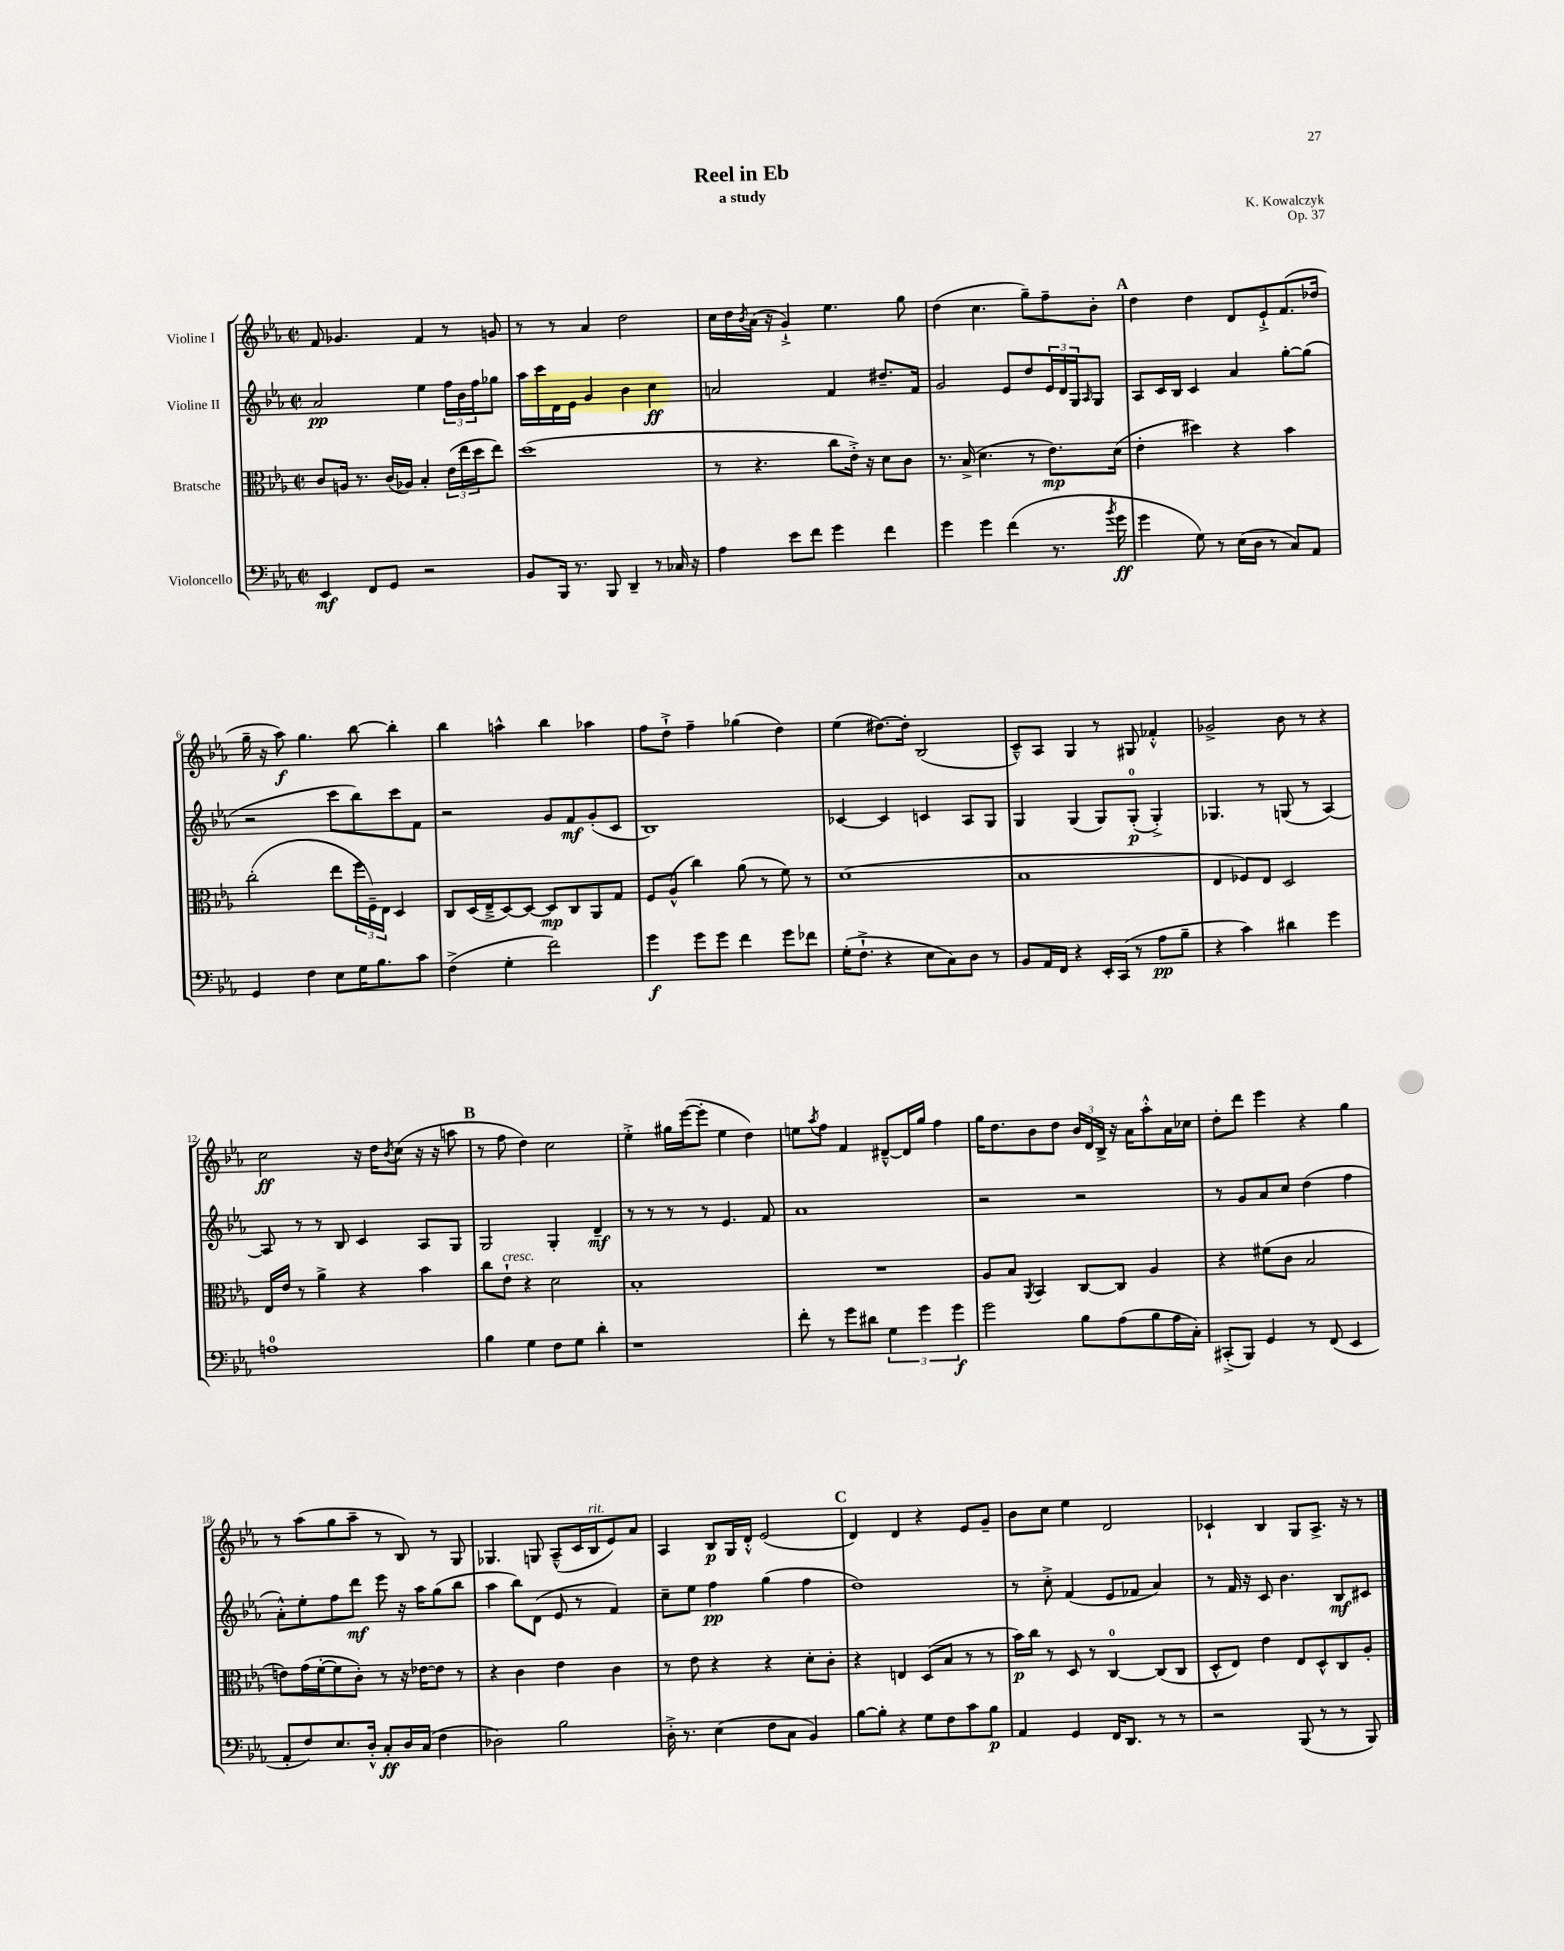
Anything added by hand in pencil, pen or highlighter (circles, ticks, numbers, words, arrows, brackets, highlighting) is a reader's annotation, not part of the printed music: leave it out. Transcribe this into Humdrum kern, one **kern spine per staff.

**kern	**kern	**kern	**kern
*staff4	*staff3	*staff2	*staff1
*clefF4	*clefC3	*clefG2	*clefG2
*k[b-e-a-]	*k[b-e-a-]	*k[b-e-a-]	*k[b-e-a-]
*M2/2	*M2/2	*M2/2	*M2/2
*met(c|)	*met(c|)	*met(c|)	*met(c|)
4EE-	8c	2a-	8f
.	16A	.	4.g-
.	8.r	.	.
8FF	.	.	.
8GG	(16c	.	.
.	16A-)	.	.
2r	4B-'	4ee-	4f
.	(24e-	24ff	8r
.	24ee-	24b-	.
.	24dd	24ff	.
.	8ee-)	8gg-	8g
=	=	=	=
8BB-	(1dd	16aa-	8r
.	.	16ccc	.
16BBB-	.	16d	8r
8.r	.	16e-	.
.	.	4g	4a-
8BBB-	.	.	.
4DD~	.	4b-	2dd
8r	.	4cc	.
16C-	.	.	.
16r	.	.	.
=	=	=	=
4A-	8r	2a	16cc
.	.	.	16dd
.	.	.	8qb-
.	4.r	.	(16a-
.	.	.	16r
8e-	.	.	4g`^)
8f	.	.	.
4g	8cc	4f	4.ee-
.	16e-'^)	.	.
.	16r	.	.
4f	8d	8.dd#~	.
.	8c	.	8gg
.	.	16f	.
=	=	=	=
4g	8.r	2g	(4dd
.	(16B-^	.	.
4g	4.d	.	4.cc
(4f	.	8e-	.
.	8r	8dd	8gg~)
8.r	8.e-)	24e-	8ff~
.	.	24d	.
.	.	24G	.
.	.	16qqA-	.
.	.	8G	8b-'
8qb-	.	.	.
16g	(16d	.	.
=	=	=	=
4g	4e-'	8A-	4dd
.	.	16c	.
.	.	16B-	.
8G)	4dd#)	4c	4dd
8r	.	.	.
(16E-	4r	4a-	8d
16D	.	.	.
8r	.	.	8e-`^
8C)	4b-	[8gg'	(8.f
8AA-	.	(8gg]	.
.	.	.	16dd-
=	=	=	=
4GG	(2cc'	2r	16gg~
.	.	.	16r
.	.	.	8aa-)
4F	.	.	4.gg
8E-	8ee-	8ccc	.
16G	24ff	8bb-)	[8bb-
.	24F~)	.	.
8.B-	.	.	.
.	24E-	.	.
.	4D	8ccc	4bb-']
8c	.	8f	.
=	=	=	=
(4F^	8C	2r	4bb-
.	(16D	.	.
.	16E-~^	.	.
4G'	[8D)	.	4aa^^
.	8D_	.	.
2f)	8D]	8g	4bb-
.	8C	8f	.
.	8AA-	(8g'	4aa-
.	8G	8c	.
=	=	=	=
4g	8F	1B-)	8ff
.	(8A-^^	.	8dd`^
8g	4cc)	.	4ff~
8g	.	.	.
4f	(8a-	.	(4gg-
.	8r	.	.
8g	8f)	.	4dd)
8f-	8r	.	.
=	=	=	=
(16G'	(1d	[4c-	(4ee-
8.F`^	.	.	.
4r	.	4c-]	[8.dd#)
.	.	.	16dd#']
8E-	.	4c	(2B-
8C)	.	.	.
8D	.	8A-	.
8r	.	8G	.
=	=	=	=
8BB-	1B-	4G	8c~^^)
16AA-	.	.	8A-
16FF	.	.	.
4r	.	(4G	4G
16EE-'	.	8G)	8r
(16CC	.	.	.
8r	.	(8G'	8G#
8A-	.	4G'^)	4f-'^^
8B-~	.	.	.
=	=	=	=
4r	4E-	4.G-	2g-^
4c)	8F-)	.	.
.	8E-	8r	.
4d#	2D	(8G	8b-
.	.	8r	8r
4g	.	[4A-)	4r
=	=	=	=
1A	16E-	8A-]	2cc
.	16e-	.	.
.	8r	8r	.
.	4a-^	8r	.
.	.	8B-	.
.	4r	4c	16r
.	.	.	16dd
.	.	.	8qb-
.	.	.	(8cc
.	4b-	8A-	16r
.	.	.	16r
.	.	8G	8aa
=	=	=	=
4B-	8cc	2G	8r
.	8e-`	.	8ff
4G	4r	.	4dd)
8F	2d	4G'	2cc
8G	.	.	.
4d'	.	4d~	.
=	=	=	=
1r	1B-'	8r	4ee-'^
.	.	8r	.
.	.	8r	16gg#
.	.	.	([16eee-
.	.	8r	8eee-']
.	.	4.e-	4ee-
.	.	.	4dd)
.	.	8f	.
=	=	=	=
8f'	1r	1a-	8ee
.	.	.	8qaa-
8r	.	.	8ff
8g	.	.	4f
8d#	.	.	.
6G	.	.	[8d#~^^
.	.	.	16d#]
6g	.	.	.
.	.	.	16gg
.	.	.	4ff
6g	.	.	.
=	=	=	=
2g	8A-	2r	16gg
.	.	.	8.dd
.	8B-	.	.
.	8qAA-	.	.
.	4BB-	.	8b-
.	.	.	8dd
8B-	[8C	2r	24b-
.	.	.	24d
.	.	.	24B-^
(8A-	8C]	.	16r
.	.	.	16a-
8B-	4A-	.	8aa-'^^
16A-	.	.	16a-
16C')	.	.	16cc-
=	=	=	=
(8CC#'^	4r	8r	8dd'
8BBB-)	.	8g	8ddd
4GG	(8f#	8a-	4eee-
.	8c	8cc	.
8r	2B-	(4dd	4r
(8FF	.	.	.
4EE-	.	4ff	4gg
=	=	=	=
8AA-'	8e)	8a-'^^)	8r
8F)	(16g	8ee-'	(8aa-
.	[16f'	.	.
8.E-	8f]	8ff	8gg
.	8c')	8ddd	8aa-~
16D'^^	.	.	.
8C'	8r	8eee-	8r
16D	16r	16r	8B-)
(16C	[16e-	16aa-	.
4F	8e-]	(8gg	8r
.	8r	8bb-	8G
=	=	=	=
2D-)	4r	4aa-	4.G-
.	4c	8bb-)	.
.	.	(8d	8G
2B-	4e-	8e-	(8A-~^^
.	.	8r	16c
.	.	.	16B-
.	4c	4f)	8e-)
.	.	.	8a-
=	=	=	=
16D'^	8r	8cc~	4A-
8.r	.	.	.
.	8e-	8ee-	.
(4E-	4r	4ff	8B-
.	.	.	16G
.	.	.	16d'^^
8F	4r	(4gg	(2e-
8C	.	.	.
4BB-)	8d'	4ff	.
.	8c'	.	.
=	=	=	=
[8B-	4r	1dd)	4d)
8B-']	.	.	.
4r	4E	.	4d
8G	(8D	.	4r
8F	8B-	.	.
8c	8r	.	8e-
8B-	8r	.	8g~
=	=	=	=
4AA-	16b-)	8r	8b-
.	16cc	.	.
.	8r	8cc'^	8cc
4GG	8D	(4f	4ee-
.	8r	.	.
16FF	[4C	8e-	2d
8.DD	.	.	.
.	.	8f-	.
8r	(8C]	4a-)	.
8r	8C	.	.
=	=	=	=
2r	8D^^	8r	4c-`
.	8E-)	16f	.
.	.	16r	.
.	4e-	8c	4B-
.	.	4.b-	.
(8BBB-	8E-	.	8G
8r	8D^^	.	8.A-^
8r	8C	8B-	.
.	.	.	16r
8BBB-)	8A-'	8c#	8r
==	==	==	==
*-	*-	*-	*-
